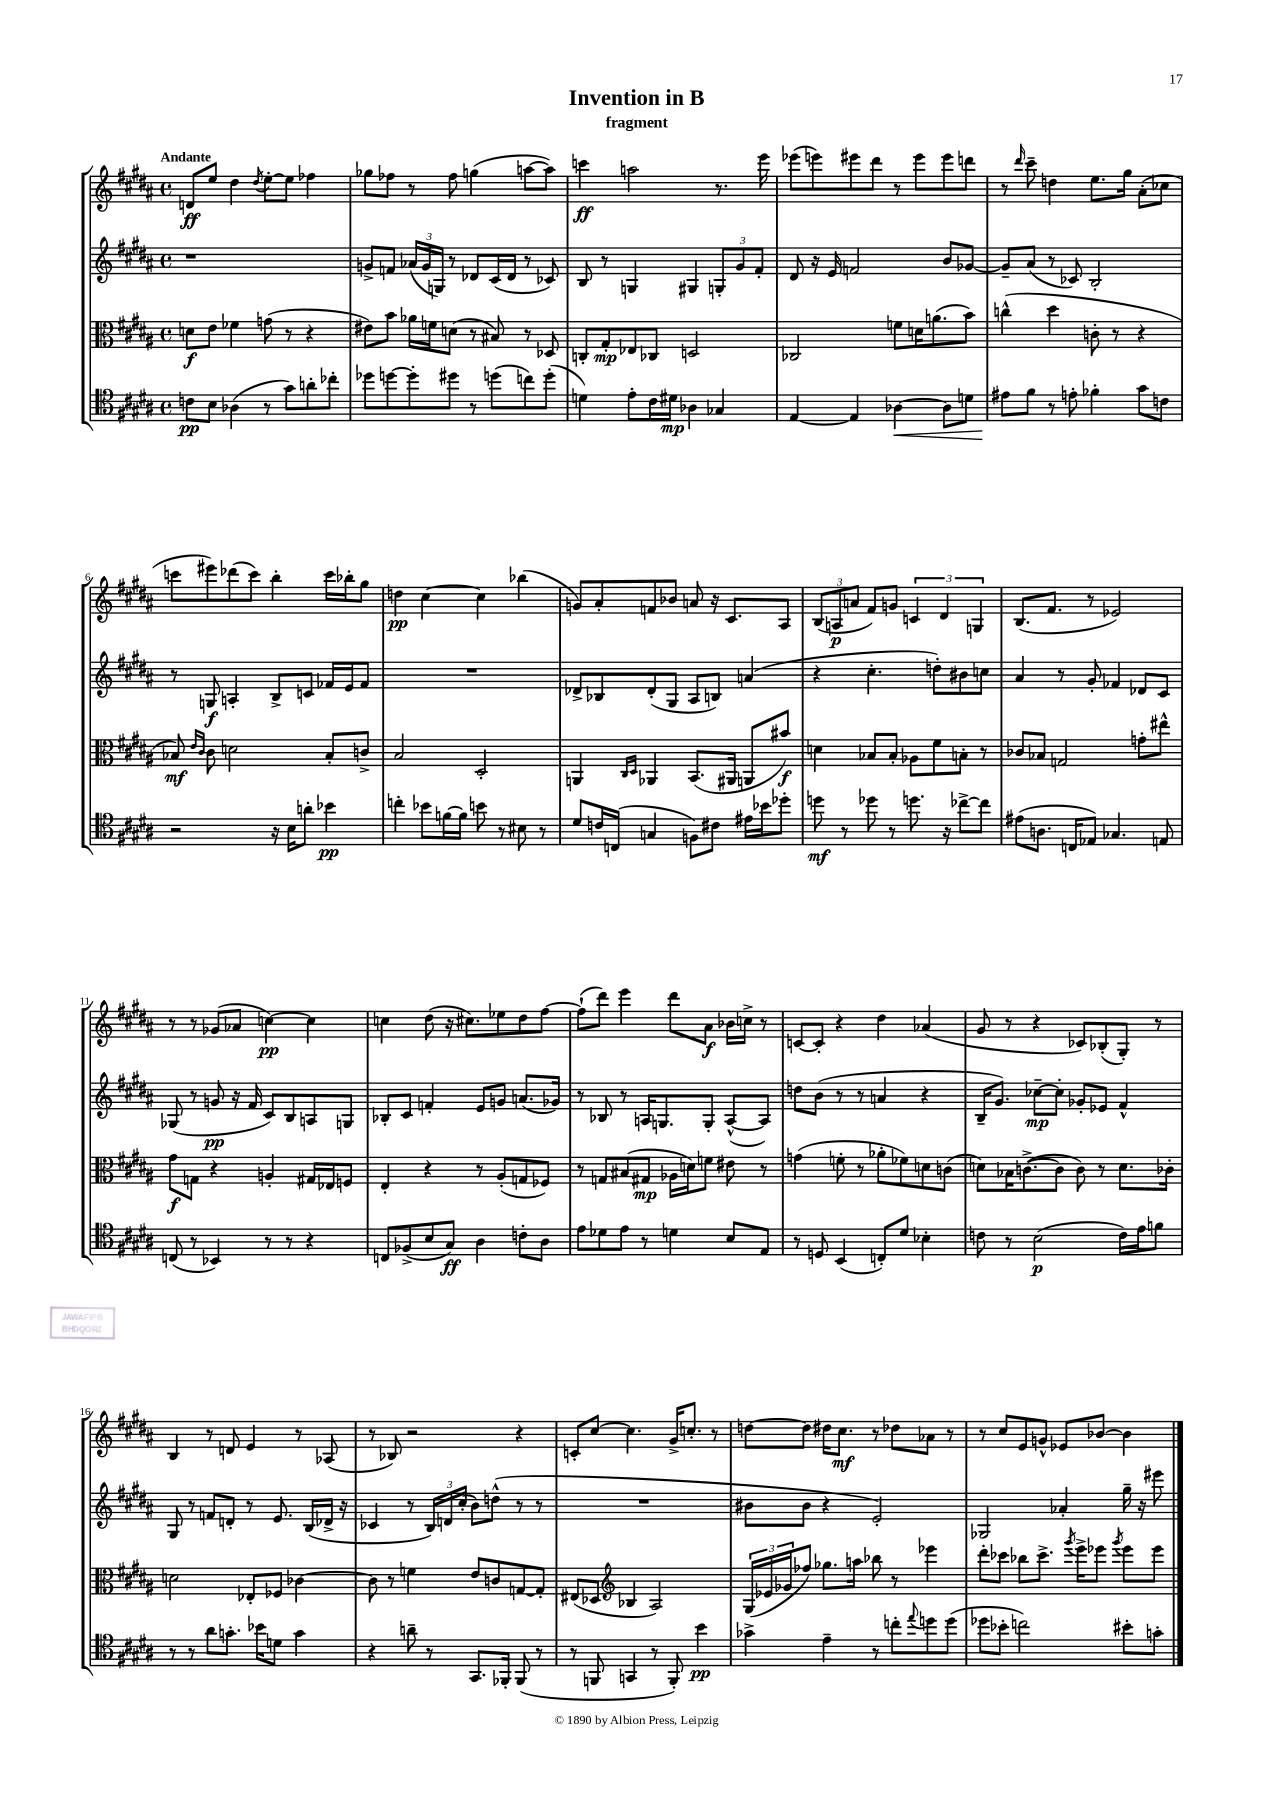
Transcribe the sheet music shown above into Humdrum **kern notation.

**kern	**kern	**kern	**kern
*staff4	*staff3	*staff2	*staff1
*clefC4	*clefC3	*clefG2	*clefG2
*k[f#c#g#d#a#]	*k[f#c#g#d#a#]	*k[f#c#g#d#a#]	*k[f#c#g#d#a#]
*M4/4	*M4/4	*M4/4	*M4/4
*met(c)	*met(c)	*met(c)	*met(c)
8c\L	8d\L	1r	8d/L
8B\J	8e\J	.	8ee/J
(4A-\	4f-\	.	4dd#\
.	.	.	8qdd#/
8r	(8g\	.	[8ee'\L
8g#\L)	8r	.	8ee\]J
8a'\	4r	.	4ff-\
8cc-'\J	.	.	.
=	=	=	=
8dd-\L	8e#\L)	8g^/L	8gg-\L
[8dd\	8b\J	8f/J	8ff-\J
8dd'\]	16a-\LL	(24a-/LL	8r
.	.	24g/	.
.	16f\J	.	.
.	.	24G/JJ)	.
8dd#\J	(8d\J	8r	8ff-\
8r	8r	8d-/L	(4gg\
(8dd\L	8B#/)	(16c#/L	.
.	.	16d-/JJ	.
8cc\)	8r	8r	[8aa\L
(8dd'\J	8D-/	8c-/)	8aa\]J)
=	=	=	=
4d\)	8C'/L	8B/	4ccc\
.	8G#'/	8r	.
8e'\L	8E-/	4G/	2aa\
16c#\L	8C-/J	.	.
16d#\JJ	.	.	.
4A-\	2D/	4G#/	.
4G-/	.	12G'/L	8.r
.	.	12g#/	.
.	.	12f#'/J	.
.	.	.	16eee\
=	=	=	=
[4E/	2C-/	8d#/	(8eee-\L
.	.	16r	8eee\)
.	.	16e/	.
4E/]	.	2f/	8eee#\
.	.	.	8ddd#\J
[4A-\	8f\L	.	8r
.	16d\K	.	8eee#\L
.	(8.a\	.	.
8A-\]L	.	8b/L	8eee#\
8d\J	8b\J)	[8g-/J	8ddd\J
=	=	=	=
8e#\L	(4cc^^\	8g-~/]L	8r
.	.	.	16qqddd#/
8f#\J	.	(8a#/J	8ccc#~\
8r	4dd#\	8r	4dd\
8e'\	.	8c-/)	.
4f-'\	8c'\	2B'/	8.ee\L
.	8r	.	.
.	.	.	16gg#\Jk
8g#\L	4r	.	(8a#'\L
8c\J	.	.	8cc-\J
=	=	=	=
2r	8B-/)	8r	8ccc\L
.	16qqe/LL	.	.
.	16qqc#/JJ	.	.
.	8c#\	8G/	8eee#\)
.	2d\	4A'/	(8ddd-\
.	.	.	8ccc\J)
16r	.	8B^/L	4bb'\
16B\LK	.	.	.
8a'\J	.	8c/J	.
4b-\	8B-'/L	16f-/LL	16ccc\LL
.	.	16e/J	16bb-'\J
.	8c^/J	8f-/J	8gg#\J
=	=	=	=
4cc'\	2B/	1r	4dd\
8b-\L	.	.	[4cc#\
[16f\L	.	.	.
16f\]JJ	.	.	.
8b\	2D#'/	.	4cc#\]
8r	.	.	.
8B#\	.	.	(4bb-\
8r	.	.	.
=	=	=	=
8d#/L	4AA/	8d-^/L	8g/L)
16c/L	.	8B-/	8a#'/
(16C/JJ	.	.	.
.	16qqC#/LL	.	.
.	16qqD#/JJ	.	.
4G/	4AA-/	(8d-'/	8f/
.	.	8G#/J	8b-/J
8F\L)	(8.BB/L	8A#/L	8a/
8c#\J	.	8B/J)	16r
.	16AA#/Jk	.	8.c#/L
16e#\LL	8AA/L	(4a/	.
16b-\J	.	.	.
8dd-'\J	8b#/J)	.	8A#/J
=	=	=	=
8dd\	4d\	4r	(12B/L
.	.	.	12A/
8r	.	.	.
.	.	.	12a/J
8dd-\	8B-/L	4.cc#'\	8f#/L)
8r	8B-'/J	.	8g/J
8.dd\	8A-\L	.	6c/
.	8f#\	8dd'\L)	.
.	.	.	6d#/
16r	.	.	.
[8cc-^\L	8B'\J	8b#\	.
.	.	.	6G/
8cc-\]J	8r	8cc\J	.
=	=	=	=
(8e#\L	8c-/L	4a#/	(8.B/L
8.A\J	8B-/J	.	.
.	.	.	8.f#/J
.	2G/	8r	.
16C/LK	.	.	.
8E-/J)	.	8g#'/	8r
4.G-/	.	4f-/	2e-/)
.	8g'\L	8d-/L	.
8E/	8ee#^^\J	8c#/J	.
=	=	=	=
(8C/	8g#\L	(8G-/	8r
8r	8G\J	8r	8r
4BB-/)	4r	8g/	(8g-/L
.	.	16r	8a-/J
.	.	16f#/	.
8r	4A'/	8c#/L)	[4cc\)
8r	.	8B/	.
4r	16G#/LL	8A/	4cc\]
.	16E-/J	.	.
.	8F/J	8G/J	.
=	=	=	=
8C/L	4E'/	8B-'/L	4cc\
(8F-^/	.	8c#/J	.
8B/	4r	4f'/	(8dd#\
8G#/J)	.	.	16r
.	.	.	8.cc#\L)
4A#\	8r	8e/L	.
.	(8A#'/L	8g/J	8ee-\
8c'\L	8G/	(8.a/L	8dd#\
8A#\J	8F-/J)	.	[8ff#\J
.	.	16g-/Jk)	.
=	=	=	=
8e\L	8r	8r	(8ff#`\]L
8d-\	8G/L	8B-/	8ddd#\J)
8e\J	(8B#/	8r	4eee\
8r	8G#/J	16A/LK	.
.	.	8.G/	.
4d\	16A-\LL	.	8ddd#\L
.	16d\J)	.	.
.	8f\J	8G'/J	8a#\J
8B/L	8e#\	([8A^^/L	16b-\LL
.	.	.	16cc^\JJ
8E/J	8r	8A/]J)	8r
=	=	=	=
8r	(4g\	8dd\L	[8c/L
8D/	.	(8b\J	8c'/]J
(4BB/	8f'\	8r	4r
.	8r	8r	.
8C'/L)	8a-'\L	4a/	4dd#\
8d#/J	8f-\)	.	.
4B-'\	8d\	4r	(4a-/
.	(8c\J	.	.
=	=	=	=
8c\	8d\L)	16B~/LK	8g#/
.	.	8.g#/J)	.
8r	16B-\K	.	8r
.	([8.c^\	.	.
(2B\	.	[8cc-~\L	4r
.	8c\]J	8cc-'\]J	.
.	8c\)	8g-'/L	8c-/L)
.	8r	8e-/J	(8B-'/
16c\LL)	8.d\L	4f#^^/	8G#'/J)
16e\J	.	.	.
8f\J	.	.	8r
.	16c-'\Jk	.	.
=	=	=	=
8r	2d\	8G#/	4B/
8r	.	8r	.
8a#\L	.	8f/L	8r
8.g'\J	.	8d'/J	8d/
.	8E-'/L	8r	4e/
16b-\LK	.	.	.
8d\J	8F-/J	8.e/	.
4g\	[4c-\	.	8r
.	.	(16B/LL	.
.	.	16d-^/JJ	(8A-/
.	.	16r	.
=	=	=	=
4r	8c-\]	4c-/	8r
.	8r	.	8B-/)
8a~\	4f\	8r	2r
8r	.	24B/LL)	.
.	.	24d/	.
.	.	(24cc#'/JJ	.
8.GG#/L	8e/L	8b\L)	.
.	8c/	(8dd^^\J	.
16FF-'/Jk	.	.	.
(8FF-/	[8G/	8r	4r
8r	8G'/]J	8r	.
=	=	=	=
8r	(8E#/L	1r	8c'/L
8FF/	8D-/J	.	[8cc#/J
*	*clefG2	*	*
4GG/	4B-/	.	4.cc#\]
8r	2A#/)	.	.
8FF'/)	.	.	16g#^/LK
.	.	.	8.cc'/J
4b\	.	.	.
.	.	.	8r
=	=	=	=
4g-^\	(24G#/LL	8b#\L	[8dd\L
.	24e-/	.	.
.	24g-/J	.	.
.	8ff-/J)	8b#\J	8dd\]J
4e~\	8.gg-\L	4r	16dd#\LK
.	.	.	8.cc#\J
.	16aa\Jk	.	.
8r	8bb-\	2e'/)	8r
8cc'\L	8r	.	8dd-\L
8qqee/	.	.	.
8dd\	4eee-\	.	8a-\J
(8dd\J	.	.	8r
=	=	=	=
8dd-\L	8ddd#'\L	2G-/	8r
8b-'\J	8ccc-\J	.	8cc#/L
2cc\)	8bb-\L	.	8e/
.	8.ccc-^\J	.	8g^^/J
.	.	4a-'/	8e-/L
.	8qggg#/	.	.
.	16eee^\LK	.	.
.	8eee-\J	.	[8b-/J
.	8qggg#/	.	.
8b#'\L	8eee-\L	16gg#~\	4b-\]
.	.	16r	.
8g'\J	8eee-\J	8eee#\	.
==	==	==	==
*-	*-	*-	*-
